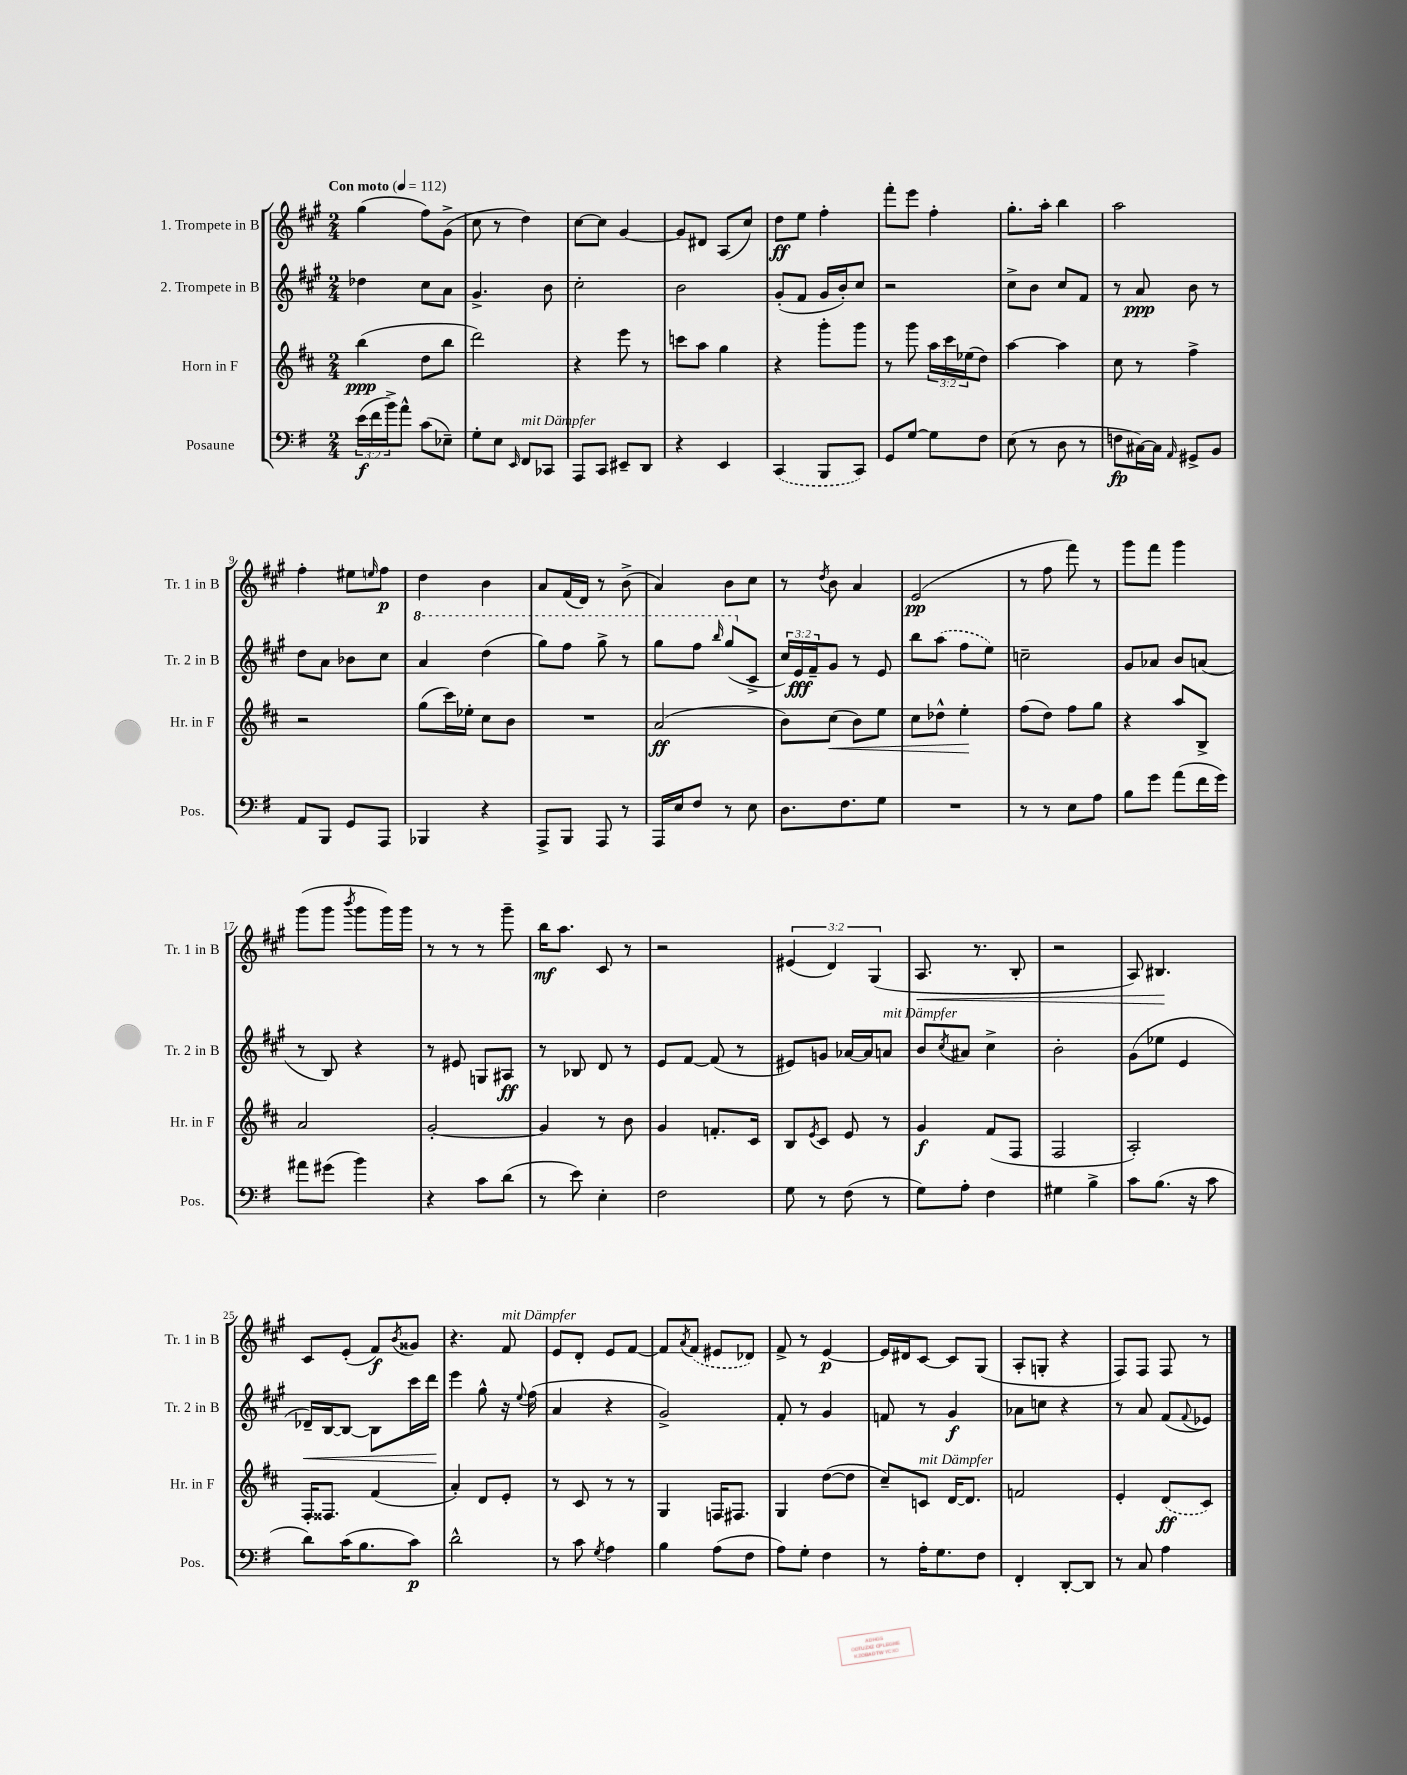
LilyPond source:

<<
\new StaffGroup <<
\new Staff = "s0" \with { instrumentName = "1. Trompete in B" shortInstrumentName = "Tr. 1 in B" } {
    \clef treble \key a \major \numericTimeSignature \time 2/4 \override Staff.TupletNumber.text = #tuplet-number::calc-fraction-text \tempo "Con moto" 4 = 112
    gis''4( fis''8) gis'8->( |
    cis''8 r8 d''4) |
    cis''8~ cis''8 gis'4~ |
    gis'8 dis'8 a8( cis''8) |
    d''8\ff e''8 fis''4-. |
    fis'''8-. e'''8 fis''4-. |
    gis''8.-. a''16-. b''4 |
    a''2 |
    fis''4-. eis''8 \grace { e''16 } fis''8\p |
    d''4 b'4 |
    a'8 fis'16( d'16) r8 b'8->( |
    a'4) b'8 cis''8 |
    r8 \acciaccatura { d''8 } b'8 a'4 |
    e'2\pp( |
    r8 fis''8 fis'''8) r8 |
    gis'''8 fis'''8 gis'''4 |
    gis'''8( gis'''8 \acciaccatura { b'''8 } gis'''8 gis'''16) gis'''16 |
    r8 r8 r8 gis'''8-- |
    b''16\mf a''8. cis'8 r8 |
    r2 |
    \tuplet 3/2 { eis'4( d'4) gis4( } |
    a8.\< r8. b8-. |
    r2 |
    a8) bis4.\! |
    cis'8 e'8-.( fis'8\f) \acciaccatura { b'8 } gisis'8 |
    r4. fis'8^\markup { \italic "mit Dämpfer" } |
    e'8 d'8-. e'8 fis'8~ |
    fis'8 \acciaccatura { a'8 } \once \slurDashed fis'8( eis'8 des'8) |
    fis'8-> r8 e'4~\p |
    e'16 dis'16 cis'8~ cis'8 gis8( |
    a8-. g8-. r4 |
    fis8) fis8 fis8 r8 \bar "|." |
}
\new Staff = "s1" \with { instrumentName = "2. Trompete in B" shortInstrumentName = "Tr. 2 in B" } {
    \clef treble \key a \major \numericTimeSignature \time 2/4 \override Staff.TupletNumber.text = #tuplet-number::calc-fraction-text
    des''4 cis''8 a'8 |
    gis'4.-> b'8 |
    cis''2-. |
    b'2 |
    gis'8-.( fis'8 gis'16 b'16-.) cis''8 |
    r2 |
    cis''8-> b'8 cis''8 fis'8 |
    r8 a'8\ppp b'8 r8 |
    d''8 a'8 bes'8 cis''8 |
    \ottava #1 a''4 d'''4( |
    gis'''8) fis'''8 gis'''8-> r8 |
    gis'''8 fis'''8 \grace { b'''16 } gis'''8( \ottava #0 cis'8-> |
    \tuplet 3/2 { cis''16) e'16\fff fis'16-- } gis'8 r8 e'8 |
    b''8 \once \slurDashed a''8( fis''8 e''8) |
    c''2-- |
    gis'8 aes'8 b'8 a'8( |
    r8 b8) r4 |
    r8 eis'8 g8 ais8\ff |
    r8 bes8 d'8 r8 |
    e'8 fis'8~ fis'8( r8 |
    eis'8) g'8 aes'16~ aes'16 a'8^\markup { \italic "mit Dämpfer" } |
    b'8 \acciaccatura { cis''8 } ais'8 cis''4-> |
    b'2-. |
    gis'8( ees''8 e'4 |
    des'16--\<) b16~ b8~ b8 cis'''16 d'''16\! |
    e'''4 gis''8-^ r16 \appoggiatura { e''8 } fis''16( |
    a'4 r4 |
    gis'2->) |
    fis'8-. r8 gis'4 |
    f'8 r8 gis'4\f |
    aes'8 c''8 r4 |
    r8 a'8 fis'8( \appoggiatura { fis'8 } ees'8) \bar "|." |
}
\new Staff = "s2" \with { instrumentName = "Horn in F" shortInstrumentName = "Hr. in F" } {
    \clef treble \key d \major \numericTimeSignature \time 2/4 \override Staff.TupletNumber.text = #tuplet-number::calc-fraction-text
    b''4\ppp( d''8 b''8 |
    d'''2) |
    r4 e'''8 r8 |
    c'''8 a''8 g''4 |
    r4 g'''8-. g'''8 |
    r8 g'''8 \tuplet 3/2 { a''16 cis'''16 ees''16( } d''8) |
    a''4~ a''4 |
    cis''8 r8 fis''4-> |
    r2 |
    g''8( cis'''16) ees''16-. cis''8 b'8 |
    R2 |
    a'2\ff( |
    b'8) cis''8\<( b'8) e''8 |
    cis''8 des''8-^ e''4-.\! |
    fis''8( d''8) fis''8 g''8 |
    r4 a''8 b8-> |
    a'2 |
    g'2~-. |
    g'4 r8 b'8 |
    g'4 f'8.-. cis'16 |
    b8 \acciaccatura { e'8 } cis'8 e'8 r8 |
    g'4\f fis'8( fis8 |
    fis2 |
    a2-.) |
    fis16-. fisis8. fis'4( |
    a'4-.) d'8 e'8-. |
    r8 cis'8 r8 r8 |
    g4 f16 fis8. |
    g4 d''8~( d''8 |
    cis''8--) c'8^\markup { \italic "mit Dämpfer" } d'16~ d'8. |
    f'2 |
    e'4-. \once \slurDashed d'8\ff( cis'8) \bar "|." |
}
\new Staff = "s3" \with { instrumentName = "Posaune" shortInstrumentName = "Pos." } {
    \clef bass \key g \major \numericTimeSignature \time 2/4 \override Staff.TupletNumber.text = #tuplet-number::calc-fraction-text
    \tuplet 3/2 { e'16\f( fis'16 b'16->) } a'8-^ c'8( ees8--) |
    g8-. e8 \grace { e,16 } fis,8^\markup { \italic "mit Dämpfer" } ces,8 |
    a,,8 c,8 eis,8-- d,8 |
    r4 e,4 |
    \once \slurDashed c,4( b,,8 c,8) |
    g,8 g8~ g8 fis8 |
    e8( r8 d8 r8 |
    f8\fp cis16~) cis16 \grace { a,16 } gis,8-> b,8 |
    a,8 b,,8 g,8 a,,8 |
    bes,,4 r4 |
    a,,8-> b,,8 a,,8 r8 |
    a,,16 e16 fis8 r8 e8 |
    d8. fis8. g8 |
    R2 |
    r8 r8 e8 a8 |
    b8 g'8 a'8( fis'16 g'16) |
    ais'8 gis'8( b'4) |
    r4 c'8 d'8( |
    r8 e'8) e4-. |
    fis2 |
    g8 r8 fis8( r8 |
    g8) a8-. fis4 |
    gis4 b4-> |
    c'8 b8.( r16 c'8 |
    d'8) c'16( b8. c'8\p) |
    d'2-^ |
    r8 c'8 \acciaccatura { g8 } a4 |
    b4 a8( fis8 |
    a8) g8-. fis4 |
    r8 a16-. g8. fis8 |
    fis,4-. d,8~-. d,8 |
    r8 c8 a4 \bar "|." |
}
>>
>>
